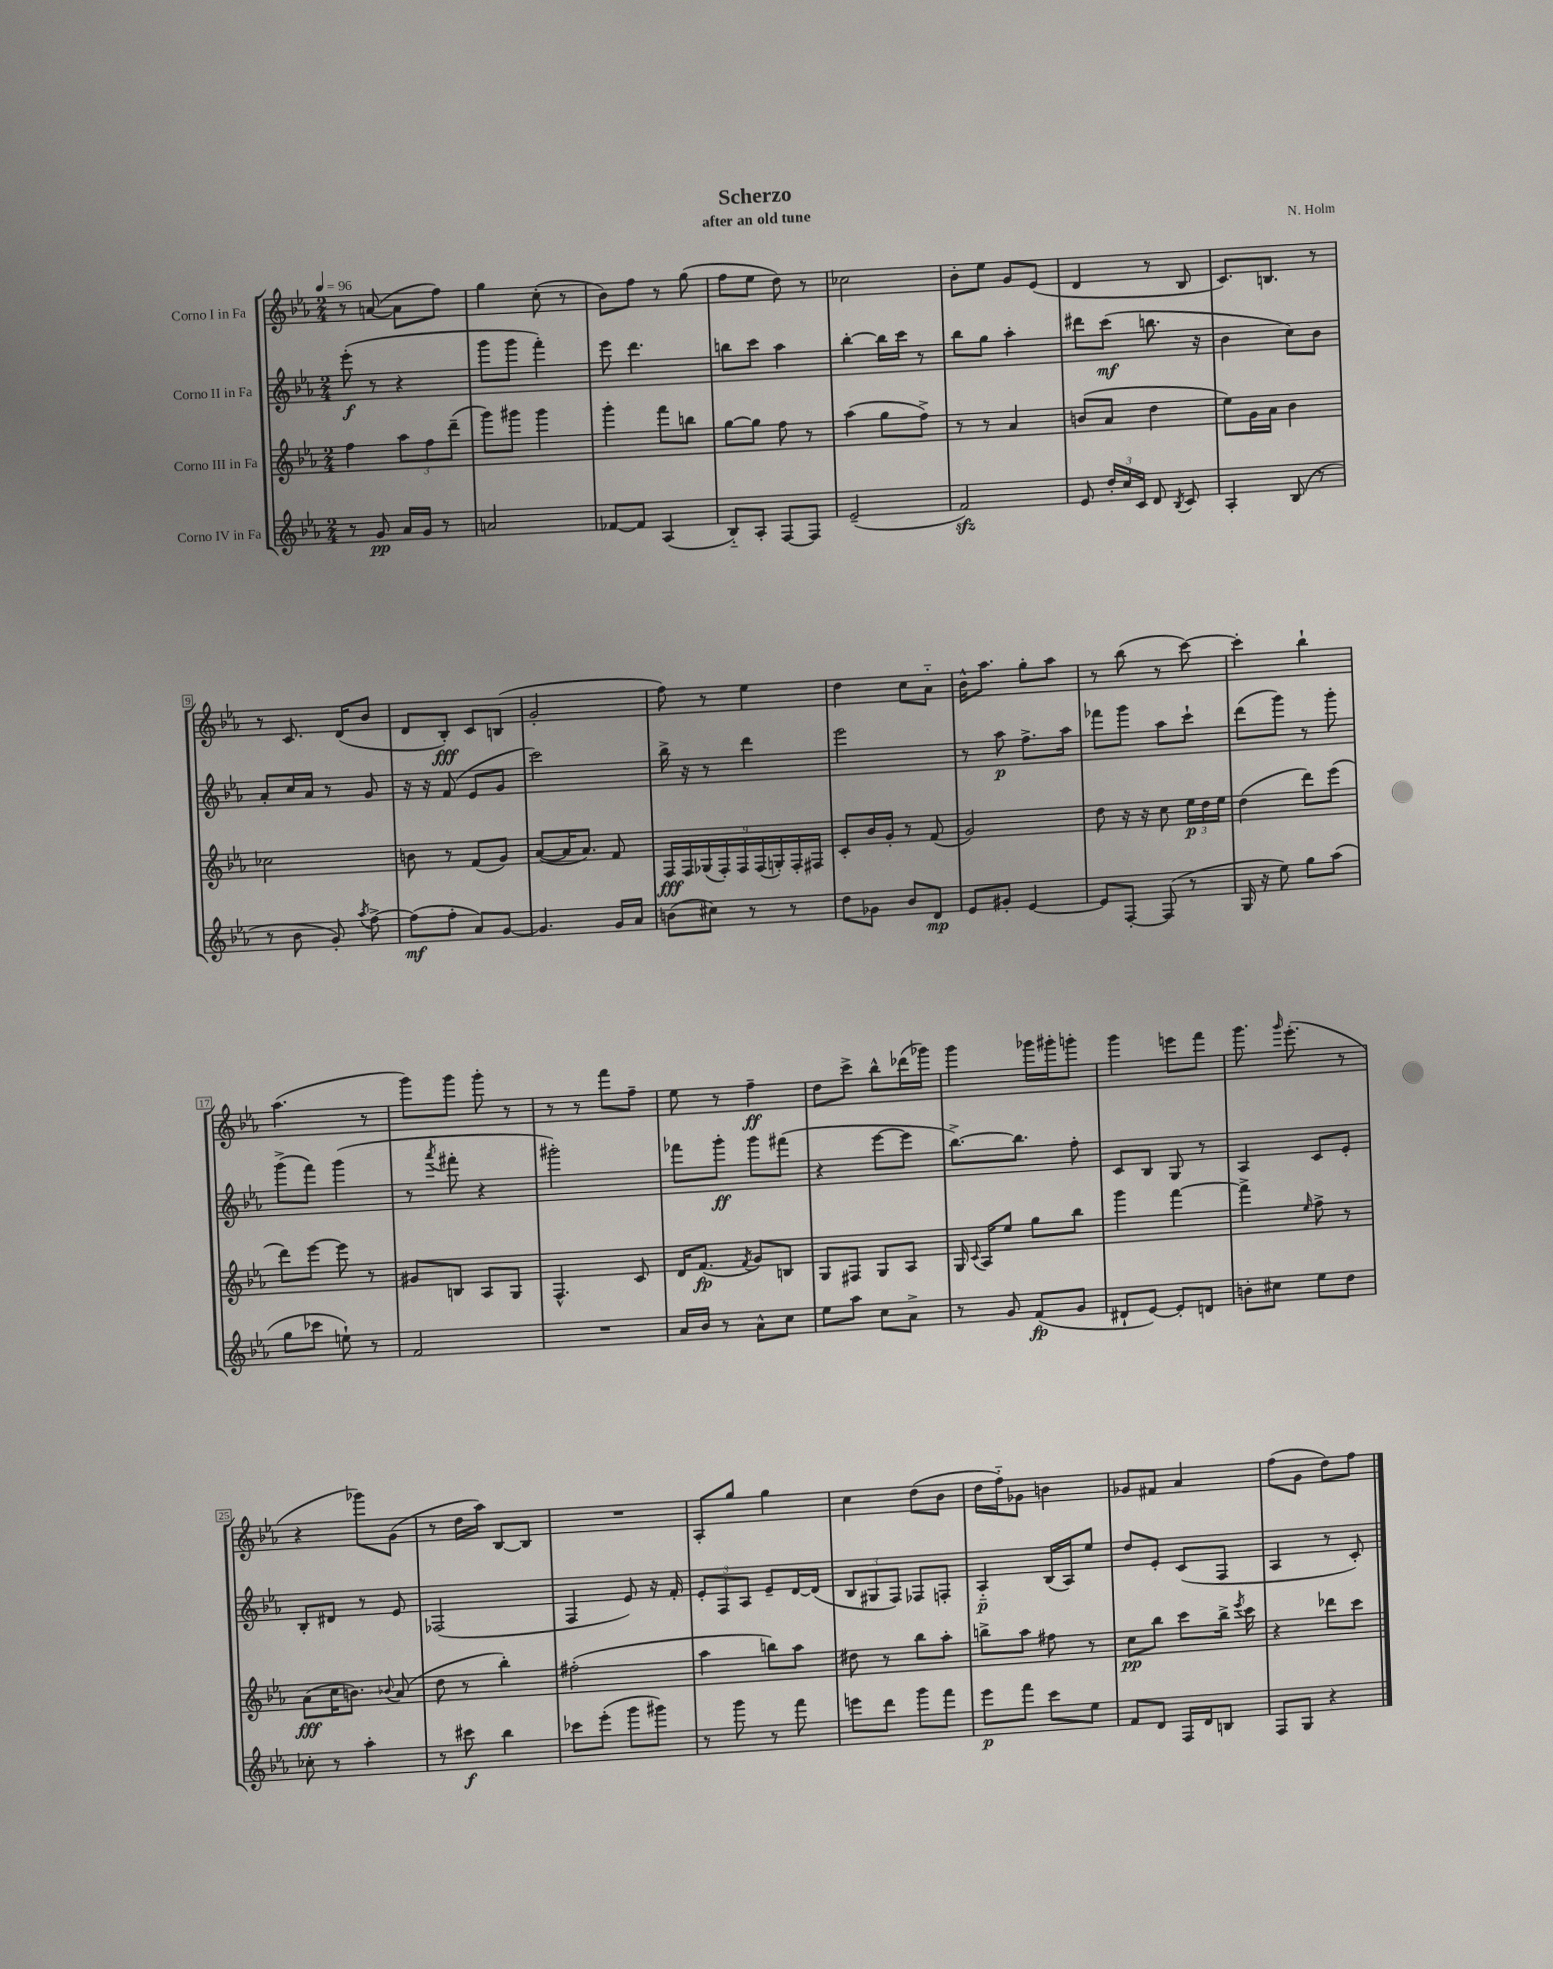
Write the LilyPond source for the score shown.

\header { title = "Scherzo" composer = "N. Holm" subtitle = "after an old tune" }
<<
\new StaffGroup <<
\new Staff = "s0" \with { instrumentName = "Corno I in Fa" } {
    \clef treble \key ees \major \numericTimeSignature \time 2/4 \tempo 4 = 96
    \autoBeamOff r8 a'8~( a'8[ f''8]) |
    g''4 c''8-.( r8 |
    bes'8[) f''8] r8 g''8( |
    f''8[ ees''8] d''8) r8 |
    ces''2 |
    bes'8[-. ees''8] g'8[ ees'8]( |
    d'4 r8 bes8 |
    c'8.[) b8.] r8 |
    r8 c'8. d'16[( bes'8] |
    d'8[ bes8]-.\fff) c'8[ b8]( |
    g'2-. |
    f''8) r8 ees''4 |
    d''4 c''8[ aes'8]-_ |
    bes'16[-^ aes''8.] g''8[-. aes''8] |
    r8 bes''8( r8 c'''8~) |
    c'''4-. bes''4-! |
    aes''4.( r8 |
    g'''8[) g'''8] g'''8-. r8 |
    r8 r8 f'''8[ f''8]-- |
    ees''8 r8 f''4--\ff |
    d''8[ c'''8]-> bes''8[-^ des'''16( ges'''16]) |
    g'''4 ges'''16[ gis'''16-. g'''8]-. |
    g'''4 e'''8[ f'''8] |
    g'''8. \grace { g'''16 } ees'''8.-.( r8 |
    r4 ges'''8[) g'8]( |
    r8 d''16[ aes''16]) bes8[~ bes8] |
    R2 |
    aes8[-. g''8] g''4 |
    c''4 d''8[( bes'8] |
    d''16[ f''16-_) ges'8] b'4 |
    ges'8[ fis'8] aes'4 |
    f''8[( g'8] d''8[) f''8] \bar "|." |
}
\new Staff = "s1" \with { instrumentName = "Corno II in Fa" } {
    \clef treble \key ees \major \numericTimeSignature \time 2/4
    \autoBeamOff ees'''8-.\f( r8 r4 |
    g'''8[ g'''8] f'''4-.) |
    ees'''8 d'''4. |
    b''8[ c'''8] aes''4 |
    bes''4~-. bes''16[ c'''16] r8 |
    bes''8[ g''8] aes''4-. |
    dis'''8[ c'''8]\mf( b''8. r16 |
    bes'4 c''8[) bes'8] |
    aes'8[-. c''16 aes'16] r8 g'8 |
    r16 r16 f'8( ees'8[ g'8] |
    c'''2) |
    bes''16-> r16 r8 d'''4 |
    ees'''2 |
    r8 aes''8\p f''8.[-> aes''16] |
    fes'''8[ g'''8] aes''8[ c'''8]-! |
    d'''8[( g'''8]) r8 g'''8-. |
    g'''8[->( f'''8]) g'''4( |
    r8 \acciaccatura { aes'''8 } fis'''8-. r4 |
    gis'''2-.) |
    fes'''8[ g'''8]-.\ff g'''8[ fis'''8]( |
    r4 ees'''8[~ ees'''8] |
    bes''8.[~->) bes''8.] f''8-. |
    c'8[ bes8] g8 r8 |
    aes4 c'8[ ees'8]-. |
    bes8[-. dis'8] r8 ees'8 |
    fes2( |
    f4 ees'8) r16 f'16-. |
    \tuplet 3/2 { ees'8[-. f8 aes8] } ees'8[-- d'16~ d'16]( |
    \tuplet 3/2 { bes8[ gis8 f8]) } fes8[ f8]-. |
    aes4-_\p bes16[( aes16) ees''8] |
    d''8[ ees'8]-. c'8[( f8] |
    aes4 r8 c'8-.) \bar "|." |
}
\new Staff = "s2" \with { instrumentName = "Corno III in Fa" } {
    \clef treble \key ees \major \numericTimeSignature \time 2/4
    \autoBeamOff f''4 \tuplet 3/2 { aes''8[ f''8 d'''8]--( } |
    g'''8[) gis'''8] gis'''4 |
    g'''4-. f'''8[ b''8] |
    g''8[~ g''8] f''8 r8 |
    aes''4( g''8[ f''8]->) |
    r8 r8 aes'4 |
    b'8[( aes'8] d''4 |
    ees''8[) g'16 aes'16] bes'4 |
    ces''2 |
    b'8 r8 f'8[( g'8]) |
    aes'8[~( aes'16 aes'8.]) f'8 |
    \tuplet 9/8 { f16[\fff f16 ges16( f16-.) f16 f16( g16-.) f16-. fis16] } |
    c'8[-. bes'16 g'16]-. r8 f'8( |
    g'2) |
    d''8 r16 r16 c''8 \tuplet 3/2 { ees''16[\p d''16 ees''16] } |
    d''4( d'''8[) ees'''8]( |
    d'''8[) ees'''8]~ ees'''8 r8 |
    gis'8[ b8] aes8[ g8] |
    f4.-^ c'8 |
    d'16[ f'8.]\fp( \acciaccatura { f'8 } g'8[) b8] |
    g8[ fis8] g8[ aes8] |
    g16 \appoggiatura { c'8 } aes16[ ees''8] g''8[ bes''8] |
    g'''4 f'''4~ |
    f'''4-> \grace { ees''16 } f''8-> r8 |
    aes'8[\fff( c''16 b'8.]) \appoggiatura { bes'8 } aes'8( |
    d''8 r8 bes''4-.) |
    fis''2-.( |
    aes''4 b''8[) aes''8] |
    dis''8 r8 bes''8[ aes''8]-. |
    b''8[-> aes''8] fis''8 r8 |
    c''8[\pp bes''8] c'''8[ bes''16]-> \acciaccatura { ees'''8 } c'''16 |
    r4 des'''8[ c'''8] \bar "|." |
}
\new Staff = "s3" \with { instrumentName = "Corno IV in Fa" } {
    \clef treble \key ees \major \numericTimeSignature \time 2/4
    \autoBeamOff r8 g'8\pp aes'16[ g'16] r8 |
    a'2 |
    fes'8[~ fes'8] aes4( |
    bes8[-_) aes8]-. f8[~ f8] |
    ees'2--( |
    f'2\sfz) |
    ees'8 \tuplet 3/2 { d''16[-. c''16 c'16] } d'8 \acciaccatura { bes8 } c'8 |
    aes4-. bes8( r8 |
    r8 bes'8 g'8-.) \acciaccatura { aes''8 } f''8~-> |
    f''8[\mf( f''8]-. aes'8[) g'8]~ |
    g'4. g'16[ aes'16] |
    b'8[( cis''8]) r8 r8 |
    d''8[ ges'8] bes'8[ d'8]\mp |
    ees'8[ gis'8]-. ees'4~ |
    ees'8[ f8]~-. f8( r8 |
    g16 r16 ees''8) g''8[ aes''8]( |
    g''8[ ces'''8] e''8-!) r8 |
    f'2 |
    R2 |
    aes'16[ bes'16] r8 aes'8[-^ c''8] |
    ees''8[ aes''8] c''8[ aes'8]-> |
    r8 g'8 f'8[\fp( g'8] |
    dis'8[-! ees'8]~) ees'8[-. d'8] |
    b'8[-. cis''8] ees''8[ d''8] |
    ces''8-. r8 aes''4-. |
    r8 cis'''8\f bes''4 |
    ces'''8[ ees'''8]-.( g'''8[ gis'''8]) |
    r8 g'''8 r8 f'''8 |
    e'''8[ d'''8] g'''8[ f'''8] |
    ees'''8[\p f'''8] c'''8[ ees''8] |
    f'8[ d'8] f16[ d'16 b8] |
    f8[ g8] r4 \bar "|." |
}
>>
>>
\layout { \context { \Score \override BarNumber.stencil = #(make-stencil-boxer 0.1 0.3 ly:text-interface::print) } }
